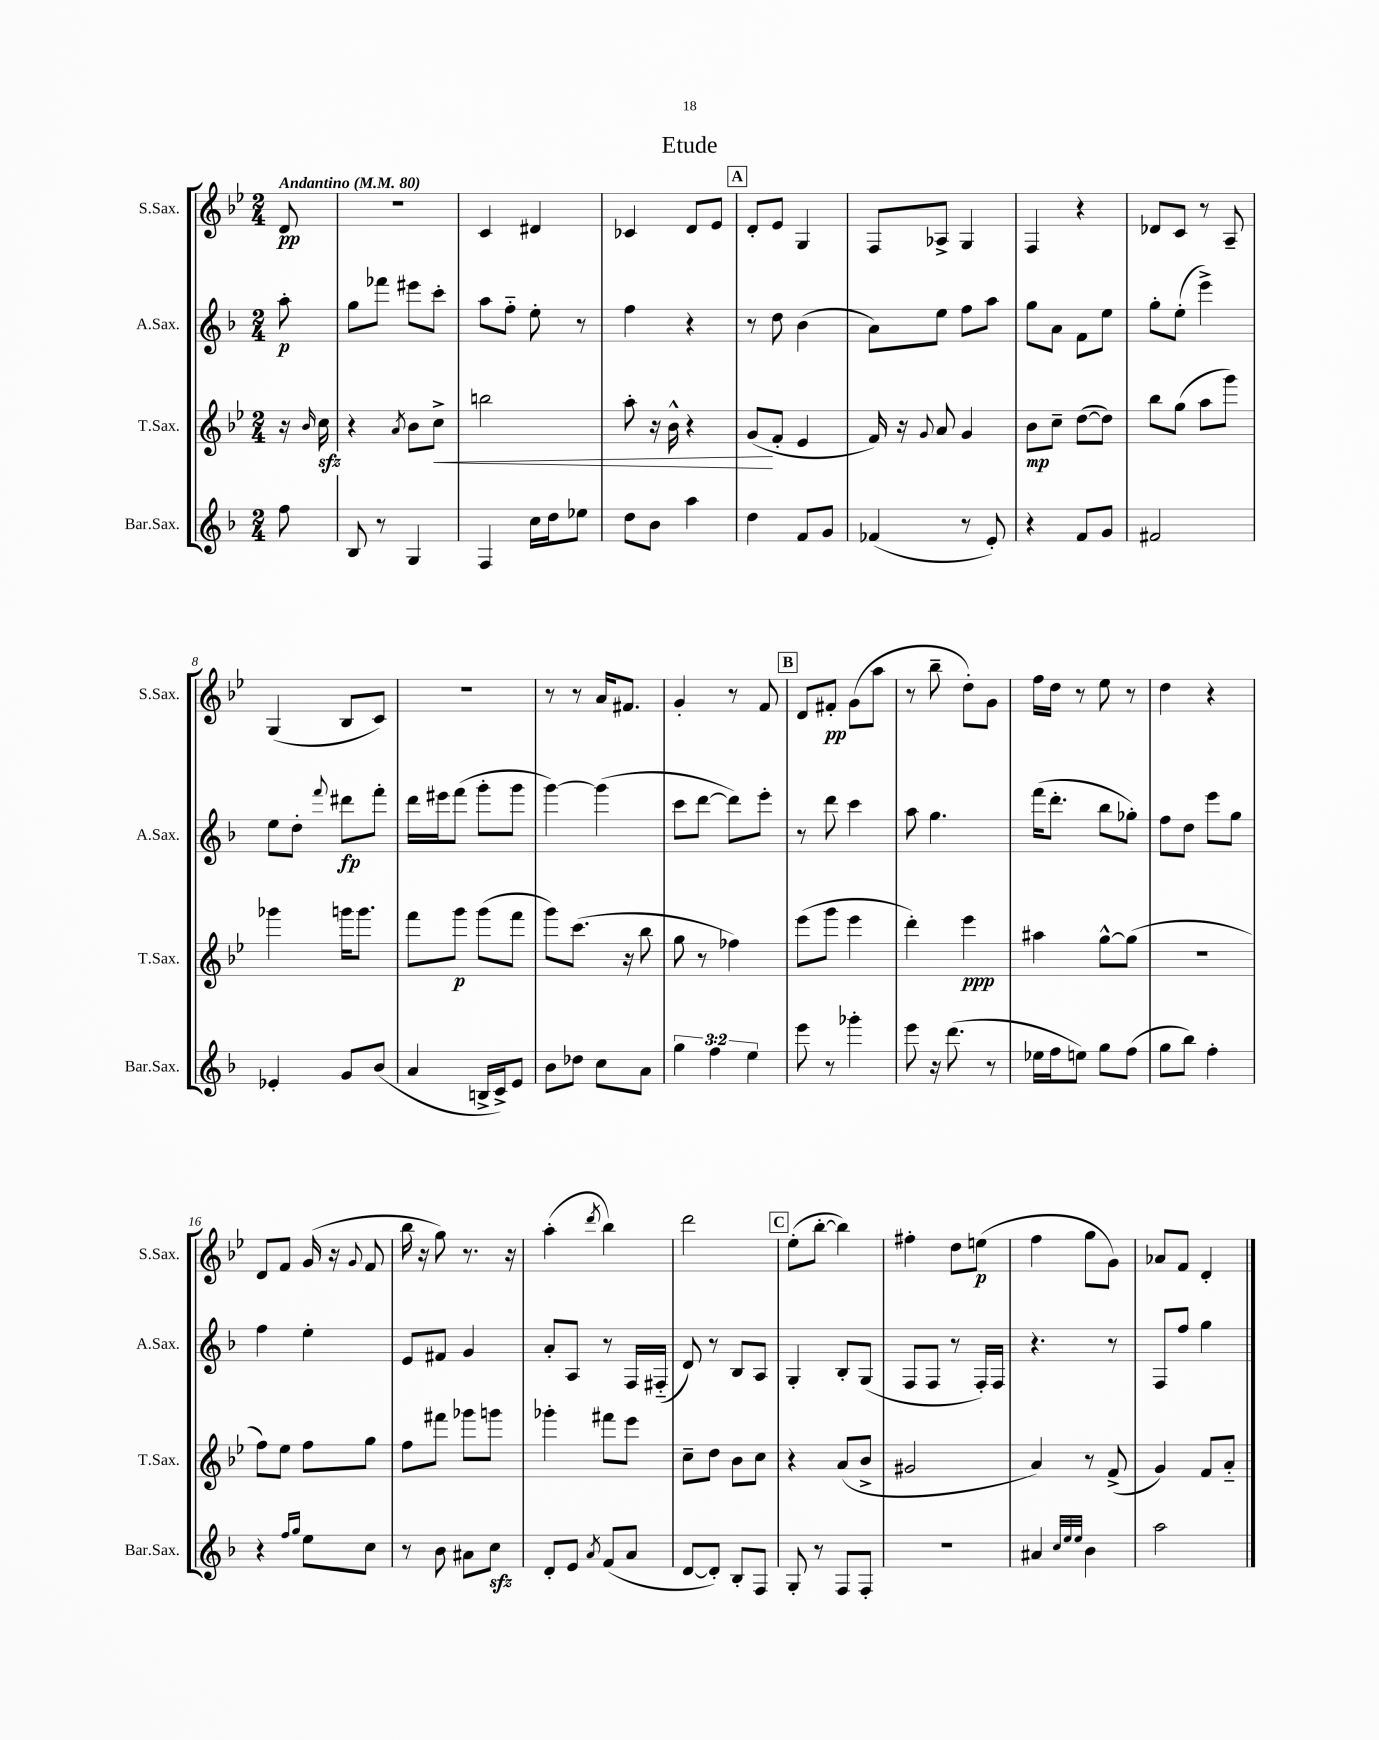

**kern	**kern	**kern	**kern
*staff4	*staff3	*staff2	*staff1
*clefG2	*clefG2	*clefG2	*clefG2
*k[b-]	*k[b-e-]	*k[b-]	*k[b-e-]
*M2/4	*M2/4	*M2/4	*M2/4
*MM80	*MM80	*MM80	*MM80
8ff	16r	8aa'	8d
.	16qqb-	.	.
.	16cc	.	.
=	=	=	=
8B-	4r	8gg	2r
8r	.	8fff-	.
.	8qa	.	.
4G	8b-	8eee#	.
.	8cc^	8ccc'	.
=	=	=	=
4F	2bb	8aa	4c
.	.	8ff'~	.
16cc	.	8ee'	4d#
16dd	.	.	.
8ee-	.	8r	.
=	=	=	=
8dd	8aa'	4ff	4c-
8b-	16r	.	.
.	16b-^^	.	.
4aa	4r	4r	8d
.	.	.	8e-
=	=	=	=
4dd	(8g	8r	8d'
.	8f'	8dd	8e-
8f	4e-	(4b-	4G
8g	.	.	.
=	=	=	=
(4f-	16f)	8a)	8F
.	16r	.	.
.	8qqg	.	.
.	8a	8ee	8A-^
8r	4g	8ff	4G
8e')	.	8aa	.
=	=	=	=
4r	8b-	8gg	4F
.	8cc~	8a	.
8f	([8dd	8f	4r
8g	8dd])	8ee	.
=	=	=	=
2f#	8bb-	8gg'	8d-
.	(8gg	(8ee'	8c
.	8aa	4eee^)	8r
.	8ggg)	.	8A~
=	=	=	=
4e-'	4ggg-	8ee	(4G
.	.	8dd'	.
.	.	8qqfff	.
8g	16ggg	8ddd#	8B-
.	8.ggg	.	.
(8b-	.	8fff'	8c)
=	=	=	=
4a	8fff	16ddd	2r
.	.	16eee#	.
.	8ggg	(8fff	.
16B^	(8ggg	8ggg'	.
16c^)	.	.	.
8e	8fff	8ggg	.
=	=	=	=
8b-	8ggg)	[4ggg)	8r
8dd-	(8.ccc	.	8r
8cc	.	(4ggg]	16a
.	16r	.	8.f#
8a	8bb-	.	.
=	=	=	=
6gg	8gg	8ccc	4g'
.	8r	[8ddd	.
6ff	.	.	.
.	4ff-)	8ddd])	8r
6ee	.	.	.
.	.	8eee'	8f
=	=	=	=
8eee	(8eee-	8r	8d
8r	8ggg	8ddd	8f#'
4ggg-'	4eee-	4ccc	(8g
.	.	.	8aa
=	=	=	=
8eee	4ddd')	8aa	8r
16r	.	4.gg	8bb-~
(8.ddd	.	.	.
.	4eee-	.	8dd')
8r	.	.	8g
=	=	=	=
16ee-	4aa#	(16fff	16ff
16ff	.	8.ddd'	16dd
8ee)	.	.	8r
8gg	[8gg^^	8bb-	8ee-
(8ff	(8gg]	8gg-')	8r
=	=	=	=
8gg	2r	8ff	4dd
8bb-)	.	8dd	.
4ff'	.	8eee	4r
.	.	8gg	.
=	=	=	=
4r	8ff)	4ff	8d
.	8ee-	.	8f
16qqff	.	.	.
16qqgg	.	.	.
8ee	8ff	4ee'	(16g
.	.	.	16r
.	.	.	8qqg
8cc	8gg	.	8f
=	=	=	=
8r	8ff	8e	16bb-
.	.	.	16r
8b-	8fff#	8f#	8gg)
8a#	8ggg-	4g	8.r
8cc	8ggg	.	.
.	.	.	16r
=	=	=	=
8d'	4ggg-'	8a'	(4aa'
8e	.	8A	.
8qa	.	.	8qddd
(8f	8fff#	8r	4bb-)
8a	8eee-	16F	.
.	.	(16F#'~	.
=	=	=	=
[8d	8cc~	8d)	2ddd
8d'])	8dd	8r	.
8B-'	8b-	8B-	.
8F	8cc	8A	.
=	=	=	=
8G'	4r	4G'	(8ee-'
8r	.	.	[8bb-'
8F	(8a	8B-'	4bb-])
8F'	8b-^	(8G	.
=	=	=	=
2r	2g#	8F	4ff#'
.	.	8F	.
.	.	8r	8dd
.	.	16F')	(8ee
.	.	16F	.
=	=	=	=
4a#	4a)	4.r	4ff
32qqcc	.	.	.
32qqee	.	.	.
32qqee	.	.	.
4b-	8r	.	8gg
.	(8f^	8r	8g)
=	=	=	=
2aa	4g)	8F	8a-
.	.	8ff	8f
.	8f	4gg	4d'
.	8a'~	.	.
==	==	==	==
*-	*-	*-	*-
